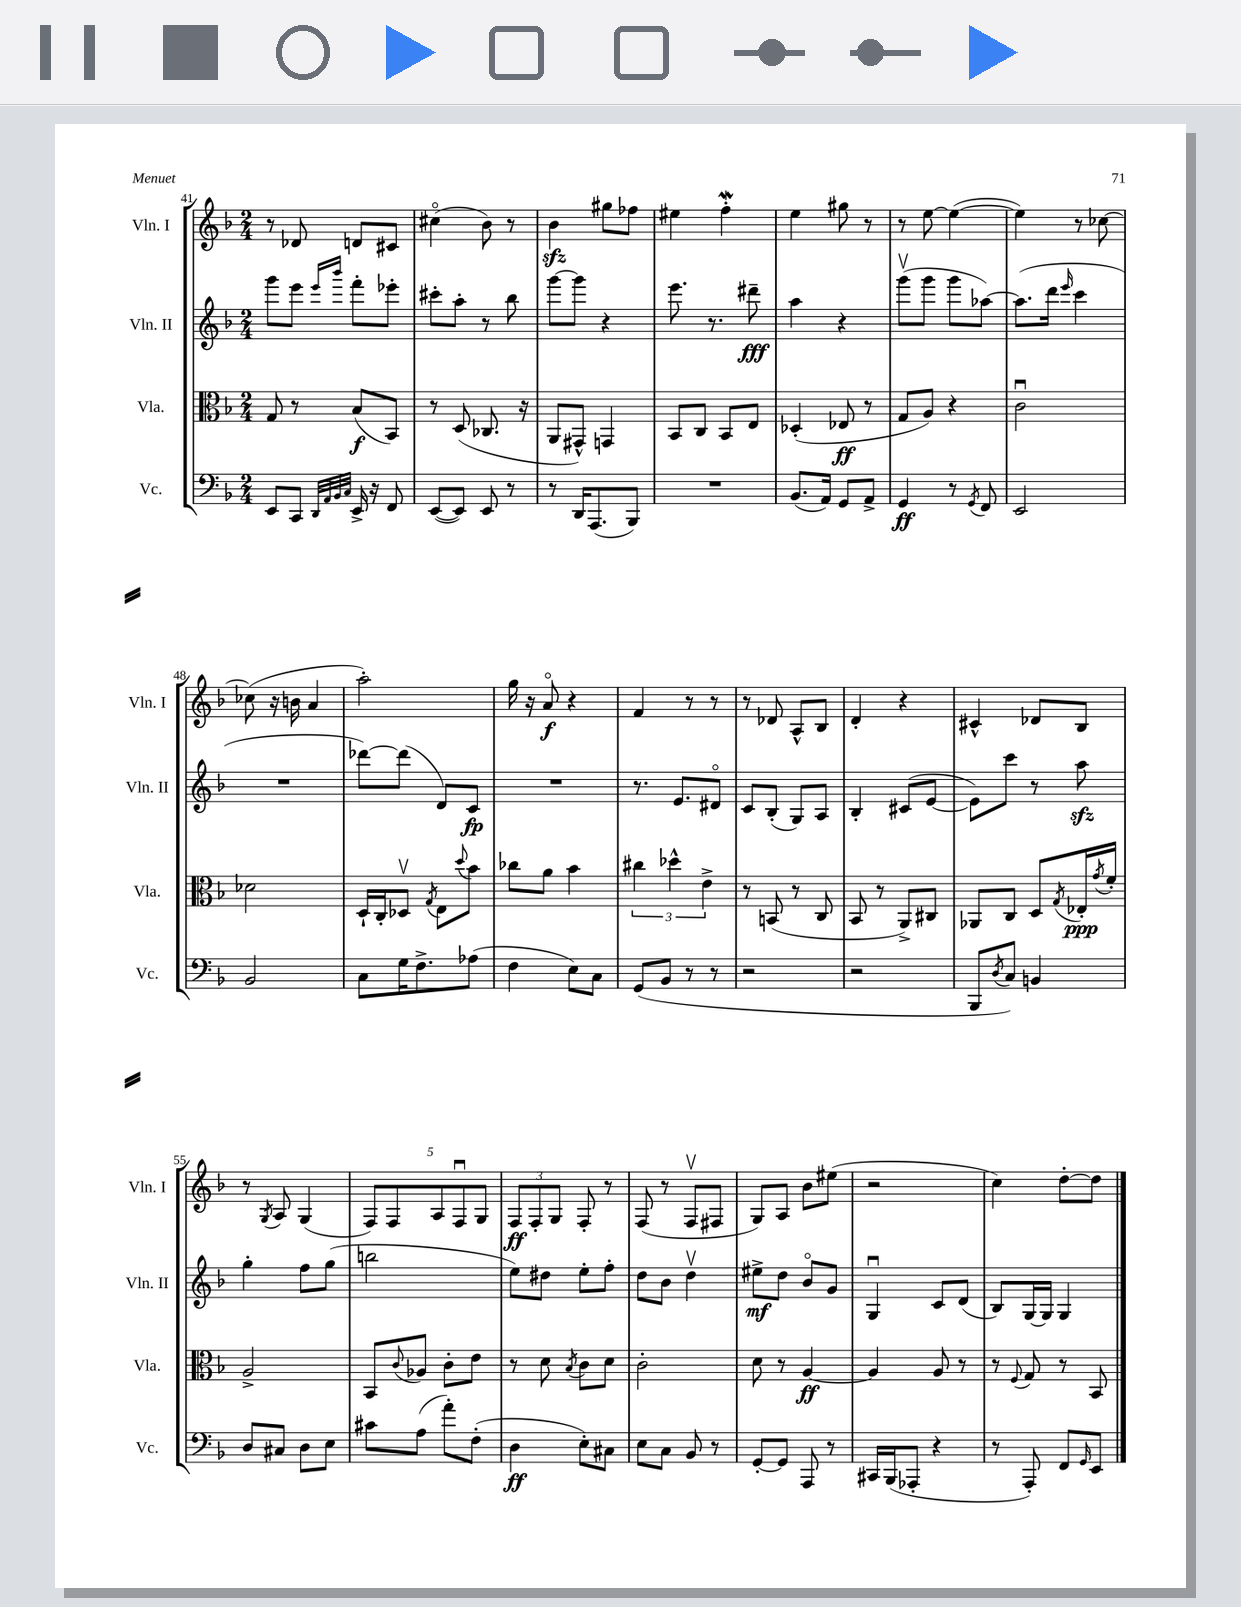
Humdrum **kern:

**kern	**kern	**kern	**kern
*staff4	*staff3	*staff2	*staff1
*clefF4	*clefC3	*clefG2	*clefG2
*k[b-]	*k[b-]	*k[b-]	*k[b-]
*M2/4	*M2/4	*M2/4	*M2/4
8EE	8G	8ggg	8r
8CC	8r	8eee	8d-
32qqDD	.	.	.
32qqAA	.	.	.
32qqBB-	.	16qqeee	.
32qqC	.	16qqbbb-	.
16EE^	(8B-	8fff'	8d
16r	.	.	.
8FF	8BB-)	8eee-'	8c#
=	=	=	=
([8EE	8r	8ccc#'	(4cc#o
8EE])	(8D	8aa'	.
8EE	8.C-	8r	8b-)
8r	.	8bb-	8r
.	16r	.	.
=	=	=	=
8r	8AA	[8ggg	4b-
16DD	8GG#^^)	8ggg]	.
(8.AAA	.	.	.
.	4GG	4r	8gg#
8BBB-)	.	.	8ff-
=	=	=	=
2r	8BB-	8.eee	4ee#
.	8C	.	.
.	.	8.r	.
.	8BB-	.	4ff'
.	8E	8ddd#~	.
=	=	=	=
(8.BB-	(4D-'	4aa	4ee
16AA)	.	.	.
8GG	8E-	4r	8gg#
8AA^	8r	.	8r
=	=	=	=
4GG	8G	(8gggv	8r
.	8A)	8ggg	[8ee
8r	4r	8ggg	(4ee_
8qGG	.	.	.
8FF	.	[8aa-)	.
=	=	=	=
2EE	2cu	(8.aa-]	4ee])
.	.	16ddd	.
.	.	16qqeee	.
.	.	4ccc	8r
.	.	.	[8cc-
=	=	=	=
2BB-	2d-	2r	(8cc-]
.	.	.	16r
.	.	.	16b
.	.	.	4a
=	=	=	=
8C	16D`	[8ddd-)	2aa')
.	16C'	.	.
16G	8D-v	(8ddd-]	.
8.F^	.	.	.
.	8qG	.	.
.	8E	8d)	.
.	8qqdd	.	.
(8A-	8b-	8c	.
=	=	=	=
4F	8cc-	2r	16gg
.	.	.	16r
.	8a	.	8ao
8E)	4b-	.	4r
8C	.	.	.
=	=	=	=
(8GG	6cc#	8.r	4f
8BB-	.	.	.
.	6dd-^^	.	.
.	.	8.e	.
8r	.	.	8r
.	6e^	.	.
8r	.	8d#o	8r
=	=	=	=
2r	8r	8c	8r
.	(8BB	(8B-'	8d-
.	8r	8G)	8A^^
.	8C	8A	8B-
=	=	=	=
2r	8BB-	4B-'	4d'
.	8r	.	.
.	8AA^)	(8c#	4r
.	8C#	[8e	.
=	=	=	=
8BBB-	8AA-	8e])	4c#^^
8qD	.	.	.
8C)	8C	8ccc	.
4BB	8D	8r	8d-
.	8qG	.	.
.	16E-'	8aa	8B-
.	8qg	.	.
.	16f'	.	.
=	=	=	=
8D	2A^	4gg'	8r
.	.	.	8qG
8C#	.	.	8A
8D	.	8ff	(4G
8E	.	(8gg	.
=	=	=	=
8c#	8BB-	2bb	10F)
.	.	.	10F
.	8qqc	.	.
(8A	8A-	.	.
.	.	.	10A
8a')	8c'	.	.
.	.	.	10Fu
(8F'	8e	.	.
.	.	.	10G
=	=	=	=
4D	8r	8ee)	12F
.	.	.	12F'
.	8d	8dd#	.
.	.	.	12G
.	8qB-	.	.
8E')	8c	8ee'	8F'
8C#	8d	8ff'	8r
=	=	=	=
8E	2c'	8dd	(8F
8C	.	8b-	8r
8BB-	.	4ddv	8Fv
8r	.	.	8F#
=	=	=	=
[8GG'	8d	8ee#^	8G)
8GG]	8r	8dd	8A
8AAA	[4A	8b-o	8b-
8r	.	8g	(8ee#
=	=	=	=
16CC#	4A]	4Gu	2r
(16BBB-	.	.	.
8AAA-'	.	.	.
4r	8A	8c	.
.	8r	(8d	.
=	=	=	=
8r	8r	8B-)	4cc)
.	8qqF	.	.
8AAA')	8G	[16G	.
.	.	16G]	.
8FF	8r	4G	[8dd'
16qqGG	.	.	.
8EE	8BB-	.	8dd]
==	==	==	==
*-	*-	*-	*-
